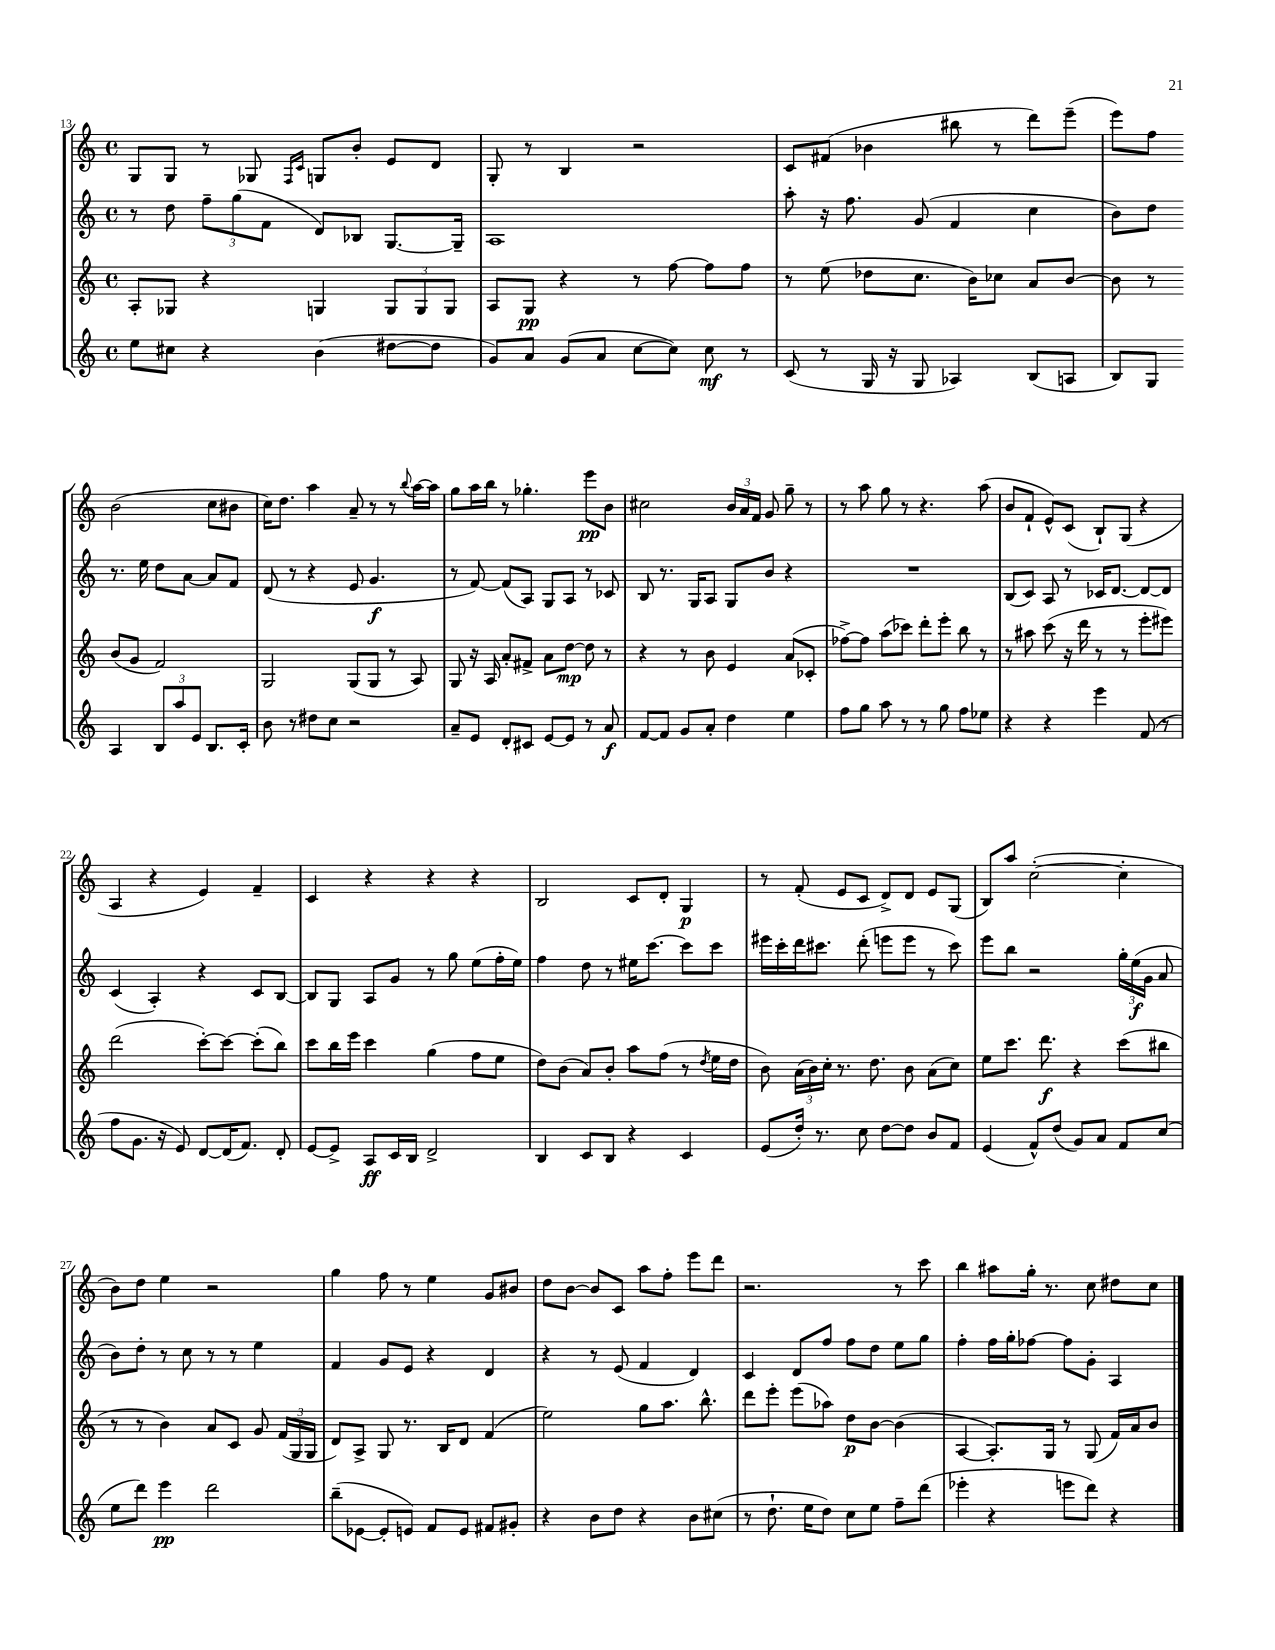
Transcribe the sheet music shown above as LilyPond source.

<<
\new StaffGroup <<
\new Staff = "s0" {
    \clef treble \key c \major \defaultTimeSignature \time 4/4
    \autoBeamOff g8[ g8] r8 ges8 \grace { f16[ c'16] } g8[ b'8]-. e'8[ d'8] |
    g8-. r8 b4 r2 |
    c'8[ fis'8]( bes'4 bis''8 r8 d'''8[) e'''8]--( |
    e'''8[) f''8] b'2( c''8[ bis'8] |
    c''16[) d''8.] a''4 a'8-- r8 r8 \appoggiatura { b''8 } a''16[~ a''16] |
    g''8[ a''16 b''16] r8 ges''4.-. e'''8[\pp b'8] |
    cis''2 \tuplet 3/2 { b'16[ a'16 f'16] } g'8 g''8-- r8 |
    r8 a''8 g''8 r8 r4. a''8( |
    b'8[ f'8]-! e'8[-^) c'8]( b8[-!) g8]( r4 |
    a4 r4 e'4) f'4-- |
    c'4 r4 r4 r4 |
    b2 c'8[ d'8]-. g4\p |
    r8 f'8-.( e'8[ c'8] d'8[->) d'8] e'8[ g8]( |
    b8[) a''8] c''2~-.( c''4-. |
    b'8[) d''8] e''4 r2 |
    g''4 f''8 r8 e''4 g'8[ bis'8] |
    d''8[ b'8]~ b'8[ c'8] a''8[ f''8]-. e'''8[ d'''8] |
    r2. r8 c'''8 |
    b''4 ais''8[ g''16]-. r8. c''8 dis''8[ c''8] \bar "|." |
}
\new Staff = "s1" {
    \clef treble \key c \major \defaultTimeSignature \time 4/4
    \autoBeamOff r8 d''8 \tuplet 3/2 { f''8[-- g''8( f'8] } d'8[) bes8] g8.[~ g16]-- |
    a1 |
    a''8-. r16 f''8. g'8( f'4 c''4 |
    b'8[) d''8] r8. e''16 d''8[ a'8]~ a'8[ f'8] |
    d'8( r8 r4 e'8 g'4.\f |
    r8 f'8~) f'8[( a8]) g8[ a8] r8 ces'8 |
    b8 r8. g16[ a8] g8[ b'8] r4 |
    R1 |
    b8[( c'8]) a8 r8 ces'16[ d'8.]~ d'8[~ d'8] |
    c'4( a4-.) r4 c'8[ b8]~ |
    b8[ g8] a8[ g'8] r8 g''8 e''8[( f''16-. e''16]) |
    f''4 d''8 r8 eis''16[ c'''8.]~ c'''8[ c'''8] |
    eis'''16[ c'''16-. d'''16 cis'''8.] d'''8-.( e'''8[ e'''8] r8 cis'''8) |
    e'''8[ b''8] r2 \tuplet 3/2 { g''16[-. e''16\f( g'16] } a'8 |
    b'8[) d''8]-. r8 c''8 r8 r8 e''4 |
    f'4 g'8[ e'8] r4 d'4 |
    r4 r8 e'8( f'4 d'4) |
    c'4 d'8[ f''8] f''8[ d''8] e''8[ g''8] |
    f''4-. f''16[ g''16-. fes''8]~ fes''8[ g'8]-. a4 \bar "|." |
}
\new Staff = "s2" {
    \clef treble \key c \major \defaultTimeSignature \time 4/4
    \autoBeamOff a8[-. ges8] r4 g4 \tuplet 3/2 { g8[ g8 g8] } |
    a8[ g8]\pp r4 r8 f''8~ f''8[ f''8] |
    r8 e''8( des''8[ c''8.] b'16[) ces''8] a'8[ b'8]~ |
    b'8 r8 b'8[( g'8] f'2) |
    g2 g8[( g8] r8 a8) |
    g8 r16 a16 a'8[-. fis'8]-> a'8[ d''8]~\mp d''8 r8 |
    r4 r8 b'8 e'4 a'8[( ces'8]-. |
    fes''8[~->) fes''8] a''8[( ces'''8]) d'''8[-. e'''8]-. b''8 r8 |
    r8 ais''8 c'''8( r16 d'''16 r8 r8 e'''8[-. eis'''8]) |
    d'''2( c'''8[~-.) c'''8]~ c'''8[-.( b''8]) |
    c'''8[ b''16 e'''16] c'''4 g''4( f''8[ e''8] |
    d''8[) b'8]( a'8[) b'8]-. a''8[ f''8]( r8 \acciaccatura { d''8 } e''16[ d''16] |
    b'8) \tuplet 3/2 { a'16[( b'16) c''16]-. } r8. d''8. b'8 a'8[( c''8]) |
    e''8[ c'''8.] d'''8.\f r4 c'''8[( bis''8] |
    r8 r8 b'4) a'8[ c'8] g'8 \tuplet 3/2 { f'16[( g16 g16] } |
    d'8[) a8]-> g8 r8. b16[ d'8] f'4( |
    e''2) g''8[ a''8.] b''8.-^ |
    d'''8[ e'''8]-. e'''8[( aes''8]) d''8[\p b'8]~ b'4( |
    a4~ a8.[-.) g16] r8 g8( f'16[) a'16 b'8] \bar "|." |
}
\new Staff = "s3" {
    \clef treble \key c \major \defaultTimeSignature \time 4/4
    \autoBeamOff e''8[ cis''8] r4 b'4( dis''8[~ dis''8] |
    g'8[) a'8] g'8[( a'8] c''8[~ c''8]) c''8\mf r8 |
    c'8( r8 g16 r16 g8 aes4) b8[( a8] |
    b8[) g8] a4 \tuplet 3/2 { b8[ a''8 e'8] } b8.[ c'16]-. |
    b'8 r8 dis''8[ c''8] r2 |
    a'8[-- e'8] d'8[-. cis'8] e'8[~ e'8] r8 a'8\f |
    f'8[~ f'8] g'8[ a'8]-. d''4 e''4 |
    f''8[ g''8] a''8 r8 r8 g''8 f''8[ ees''8] |
    r4 r4 e'''4 f'8( r8 |
    f''8[ g'8.] r16 e'8) d'8[~ d'16( f'8.]) d'8-. |
    e'8[~ e'8]-> a8[\ff c'16 b16] d'2-> |
    b4 c'8[ b8] r4 c'4 |
    e'8[( d''16]-.) r8. c''8 d''8[~ d''8] b'8[ f'8] |
    e'4( f'8[-^) d''8]( g'8[) a'8] f'8[ c''8]( |
    e''8[ d'''8]) e'''4\pp d'''2 |
    b''8[--( ees'8]~ ees'8[-. e'8]) f'8[ e'8] fis'8[ gis'8]-. |
    r4 b'8[ d''8] r4 b'8[ cis''8]( |
    r8 d''8.-! e''16[ d''8]) c''8[ e''8] f''8[-- d'''8]( |
    ees'''4-. r4 e'''8[ d'''8]) r4 \bar "|." |
}
>>
>>
\layout { \context { \Score currentBarNumber = #13 } }
